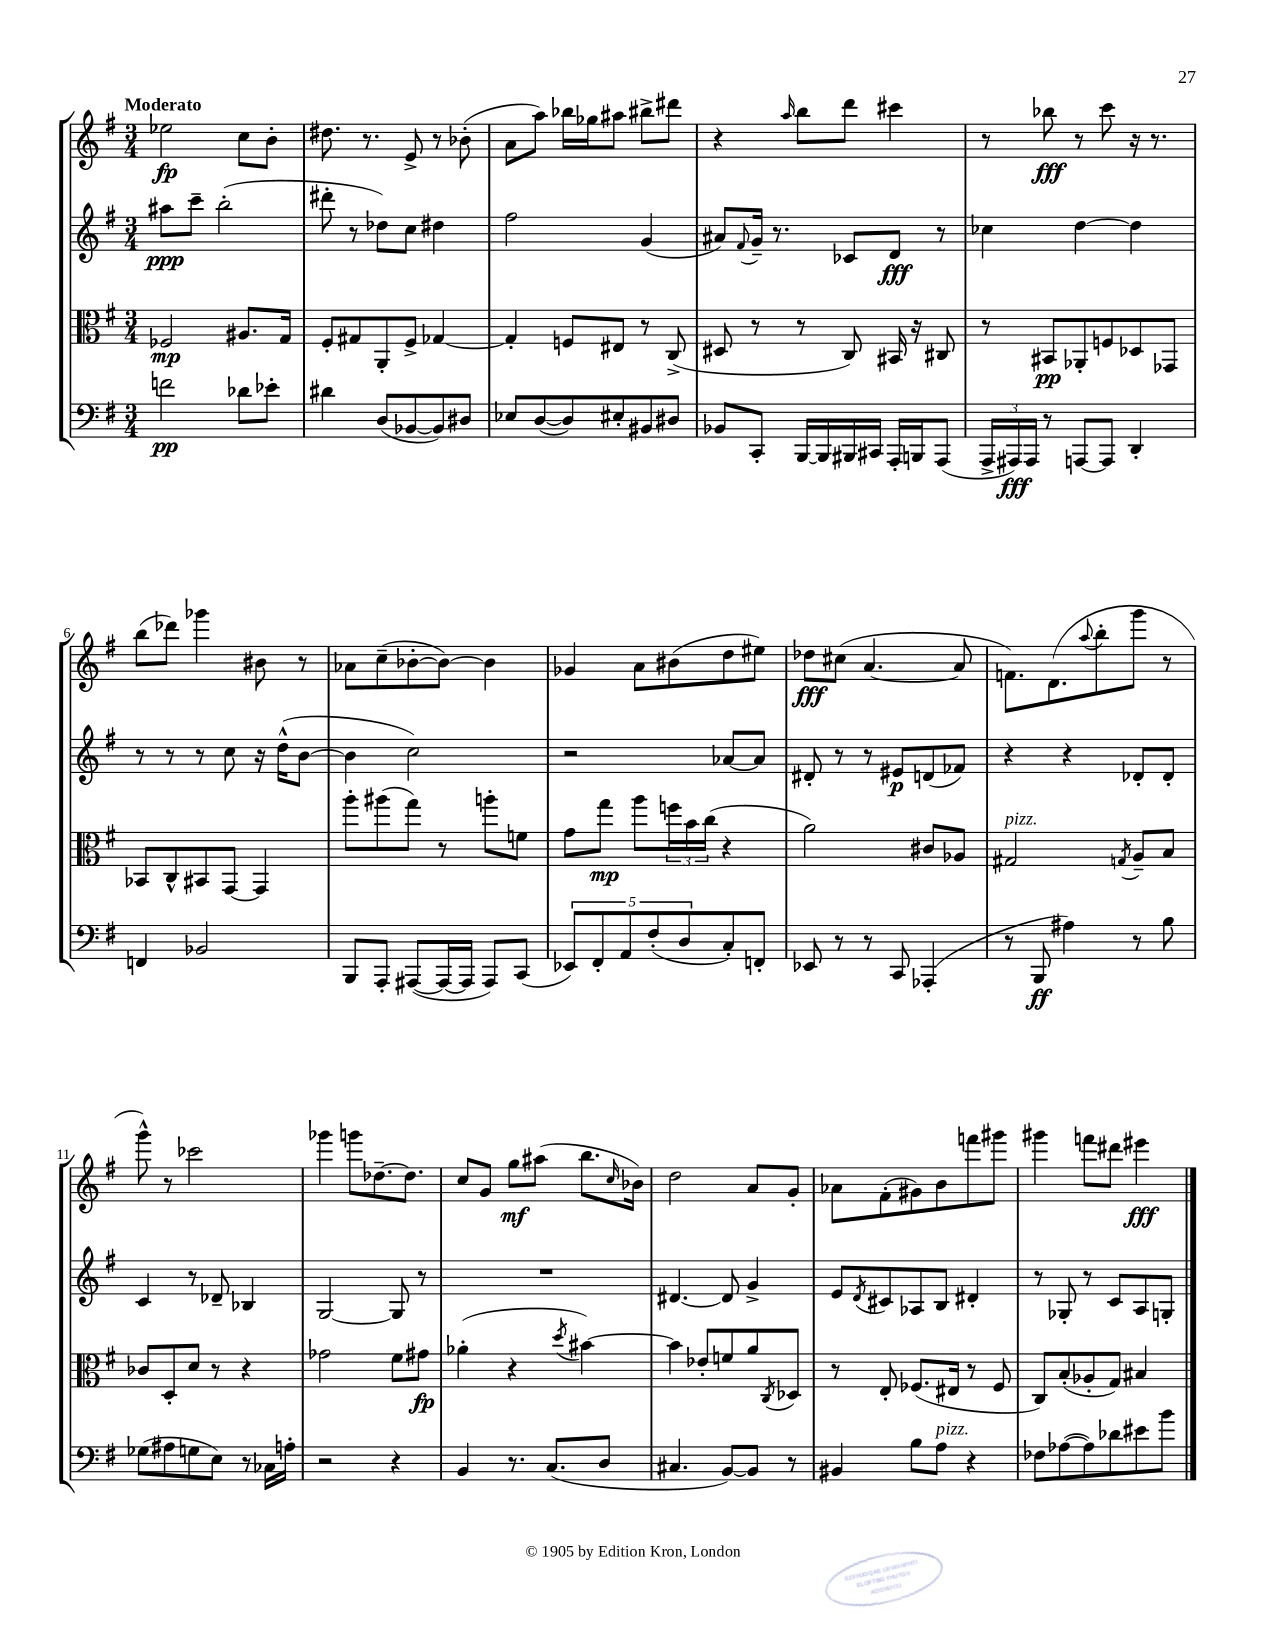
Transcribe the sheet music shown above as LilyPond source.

<<
\new StaffGroup <<
\new Staff = "s0" {
    \clef treble \key g \major \numericTimeSignature \time 3/4 \tempo "Moderato"
    ees''2\fp c''8 b'8-. |
    dis''8. r8. e'8-> r8 bes'8-.( |
    a'8 a''8) bes''16 ges''16 ais''8 bis''8-> dis'''8 |
    r4 \grace { a''16 } b''8 d'''8 cis'''4 |
    r8 bes''8\fff r8 c'''8 r16 r8. |
    b''8( des'''8) ges'''4 bis'8 r8 |
    aes'8 c''8--( bes'8~-. bes'8~) bes'4 |
    ges'4 a'8 bis'8( d''8 eis''8) |
    des''8\fff cis''8( a'4.~ a'8 |
    f'8.) d'8.( \appoggiatura { a''8 } b''8-. g'''8 r8 |
    g'''8-^) r8 ces'''2 |
    ges'''4 g'''8 des''8.~-- des''8. |
    c''8 g'8 g''8\mf ais''8( b''8. \grace { c''16 } bes'16) |
    d''2 a'8 g'8-. |
    aes'8 fis'8-.( gis'8) b'8 f'''8 gis'''8 |
    gis'''4 f'''8 dis'''8 eis'''4\fff \bar "|." |
}
\new Staff = "s1" {
    \clef treble \key g \major \numericTimeSignature \time 3/4
    ais''8\ppp c'''8-- b''2-.( |
    dis'''8-. r8 des''8) c''8 dis''4 |
    fis''2 g'4( |
    ais'8) \appoggiatura { fis'8 } g'16-- r8. ces'8 d'8\fff r8 |
    ces''4 d''4~ d''4 |
    r8 r8 r8 c''8 r16 d''16-^( b'8~ |
    b'4 c''2) |
    r2 aes'8~ aes'8 |
    dis'8-. r8 r8 eis'8\p d'8( fes'8) |
    r4 r4 des'8-. des'8-. |
    c'4 r8 des'8-- bes4 |
    g2~ g8 r8 |
    R2. |
    dis'4.~ dis'8 g'4-> |
    e'8 \acciaccatura { d'8 } cis'8 aes8 b8 dis'4-. |
    r8 ges8-. r8 c'8 a8 g8-. \bar "|." |
}
\new Staff = "s2" {
    \clef alto \key g \major \numericTimeSignature \time 3/4
    fes2\mp ais8. g16 |
    fis8-. gis8 a,8-. fis8-> ges4~ |
    ges4-. f8 eis8 r8 c8->( |
    dis8 r8 r8 c8) bis,16 r16 cis8 |
    r8 bis,8\pp aes,8-. f8 des8 ges,8 |
    bes,8 c8-^ bis,8 g,8~ g,4 |
    a''8-. ais''8( g''8) r8 a''8-. f'8 |
    g'8 g''8\mp a''8 \tuplet 3/2 { f''16 b'16 c''16( } r4 |
    a'2) cis'8 aes8 |
    gis2^\markup { \italic "pizz." } \acciaccatura { g8 } a8-- b8 |
    ces'8 d8-. d'8 r8 r4 |
    ges'2 fis'8 gis'8\fp |
    aes'4-.( r4 \acciaccatura { d''8 } bis'4~) |
    bis'4 ees'8-. f'8 a'8 \acciaccatura { c8 } des8 |
    r8 e8-. fes8.( eis16 r8 fes8 |
    c8) b8-.( aes8-. g8) bis4 \bar "|." |
}
\new Staff = "s3" {
    \clef bass \key g \major \numericTimeSignature \time 3/4
    f'2\pp des'8 ees'8-. |
    dis'4 d8( bes,8~ bes,8) dis8 |
    ees8 d8~( d8) eis8-. bis,8 dis8 |
    bes,8 c,8-. b,,16~ b,,16 bis,,16 cis,16 a,,16-. b,,16 a,,8( |
    \tuplet 3/2 { a,,16-> ais,,16\fff) ais,,16 } r8 a,,8~ a,,8 d,4-. |
    f,4 bes,2 |
    b,,8 a,,8-. ais,,8~( ais,,16~ ais,,16 ais,,8) c,8( |
    \tuplet 5/4 { ees,8) fis,8-. a,8 fis8-.( d8 } c8-.) f,8-. |
    ees,8 r8 r8 c,8 aes,,4-.( |
    r8 b,,8\ff ais4) r8 b8 |
    ges8( ais8 g8 e8) r8 ces16 a16-. |
    r2 r4 |
    b,4 r8. c8.( d8 |
    cis4. b,8~) b,8 r8 |
    bis,4 b8 a8^\markup { \italic "pizz." } r4 |
    fes8 aes8~( aes8) des'8 eis'8 b'8 \bar "|." |
}
>>
>>
